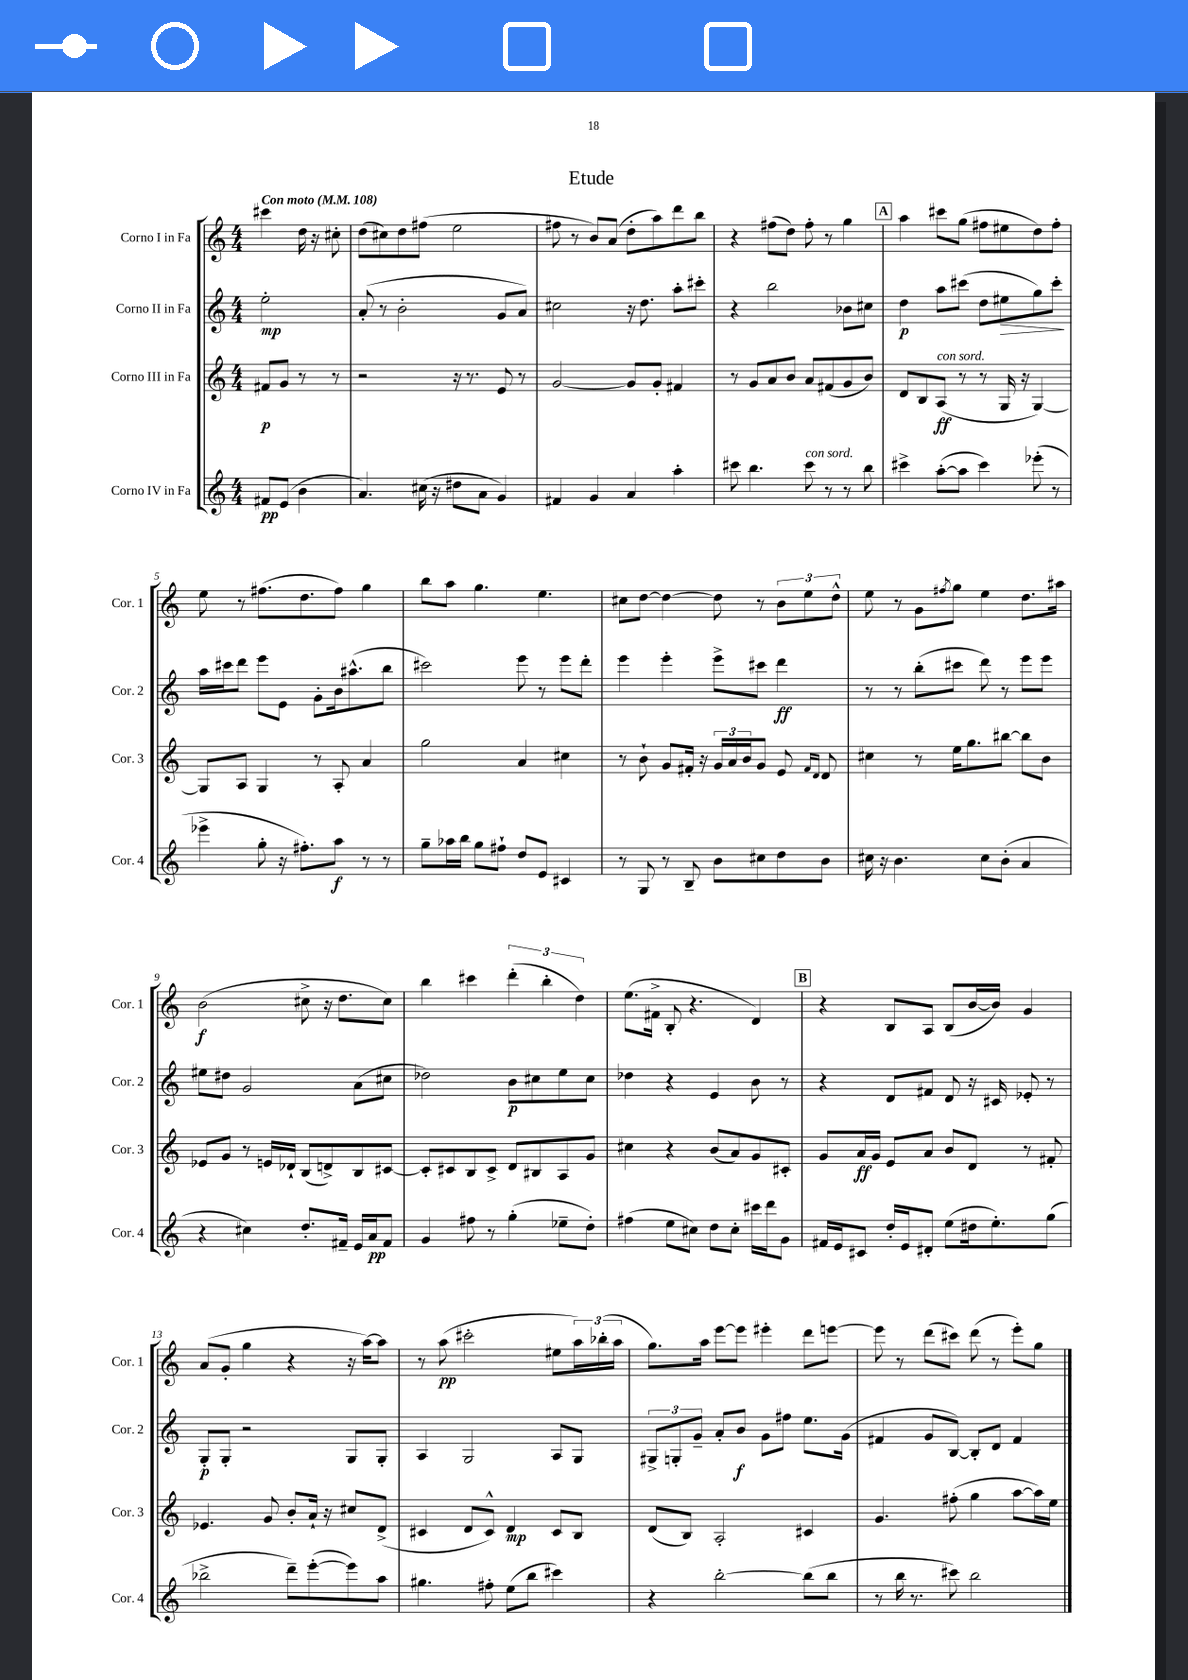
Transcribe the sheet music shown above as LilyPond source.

\header { title = "Etude" }
<<
\new StaffGroup <<
\new Staff = "s0" \with { instrumentName = "Corno I in Fa" shortInstrumentName = "Cor. 1" } {
    \clef treble \key c \major \numericTimeSignature \time 4/4 \partial 2 \tempo "Con moto" 4 = 108
    cis'''4 d''16 r16 cis''8-. |
    d''8( cis''8) d''8 fis''8( e''2 |
    fis''8 r8 b'8) a'8( d''8-. a''8) d'''8 b''8 |
    r4 fis''8( d''8) fis''8-. r8 g''4 |
    \mark \markup { \box "A" } a''4 cis'''8 g''8( fis''8 eis''8 d''8) fis''8-. |
    e''8 r8 fis''8.( d''8. fis''8) g''4 |
    b''8 a''8 g''4. e''4. |
    cis''8 d''8~ d''4~ d''8 r8 \tuplet 3/2 { b'8 e''8 d''8-^ } |
    e''8 r8 g'8 \acciaccatura { fis''8 } g''8 e''4 d''8. ais''16 |
    b'2\f( cis''8-> r16 d''8. cis''8) |
    b''4 cis'''4 \tuplet 3/2 { d'''4-.( b''4-. d''4) } |
    e''8.( fis'16-> b8-. r4. d'4) |
    \mark \markup { \box "B" } r4 b8 a8 b8( b'16~ b'16) g'4 |
    a'8( g'8-. g''4 r4 r16 a''16~) a''8 |
    r8 a''8\pp( cis'''2-. eis''8 \tuplet 3/2 { a''16) bes''16-.( a''16 } |
    g''8.) a''16 e'''8~ e'''8 eis'''4-. d'''8 e'''8~ |
    e'''8 r8 d'''8( cis'''8) d'''8( r8 e'''8-.) g''8 \bar "|." |
}
\new Staff = "s1" \with { instrumentName = "Corno II in Fa" shortInstrumentName = "Cor. 2" } {
    \clef treble \key c \major \numericTimeSignature \time 4/4 \partial 2
    e''2-.\mp |
    a'8-.( r8 b'2-. g'8 a'8) |
    cis''2 r16 d''8. a''8-. cis'''8-. |
    r4 b''2 bes'8 cis''8 |
    \mark \markup { \box "A" } d''4\p a''8 cis'''8( d''8 eis''8\> g''8) cis'''8-.\! |
    a''16 cis'''16 d'''8 e'''8 e'8 g'8-. b'16 ais''8.-^( b''8 |
    cis'''2) e'''8 r8 e'''8 d'''8-. |
    e'''4 e'''4-. e'''8-> cis'''8 d'''4\ff |
    r8 r8 b''8-.( cis'''8 d'''8) r8 e'''8 e'''8 |
    eis''8 dis''8 g'2 a'8( cis''8 |
    des''2) b'8\p cis''8 e''8 cis''8 |
    des''4 r4 e'4 b'8 r8 |
    \mark \markup { \box "B" } r4 d'8 fis'8 d'8 r16 cis'16 ees'8-. r8 |
    g8-.\p g8-. r2 g8 g8-. |
    a4 g2 a8 g8 |
    \tuplet 3/2 { gis8-> g8-. g'8-- } a'8-. b'8\f g'8 fis''8 e''8. g'16( |
    fis'4 g'8 b8~) b8-. d'8 fis'4 \bar "|." |
}
\new Staff = "s2" \with { instrumentName = "Corno III in Fa" shortInstrumentName = "Cor. 3" } {
    \clef treble \key c \major \numericTimeSignature \time 4/4 \partial 2
    fis'8\p g'8 r8 r8 |
    r2 r16 r8. e'8 r8 |
    g'2~ g'8 g'8-. fis'4 |
    r8 g'8 a'8 b'8 a'8 fis'8( g'8 b'8) |
    \mark \markup { \box "A" } d'8 b8 a8\ff^\markup { \italic "con sord." }( r8 r8 g16 r16 g4~) |
    g8 a8 g4 r8 a8-. a'4 |
    g''2 a'4 cis''4 |
    r8 b'8-! g'8 fis'16-. r16 \tuplet 3/2 { g'16 a'16 b'16 } g'8 e'8 \grace { fis'16 d'16 } d'8 |
    cis''4 r8 e''16 g''8. bis''8~ bis''8 b'8 |
    ees'8 g'8 r8 e'16 des'16-! b8( d'8->) b8 cis'8~ |
    cis'8-. cis'8 b8 cis'8-> d'8 bis8 a8 g'8 |
    cis''4 r4 b'8( a'8) g'8 cis'8-. |
    \mark \markup { \box "B" } g'8 a'16\ff g'16 e'8 a'8 b'8 d'8 r8 fis'8-. |
    ees'4. g'8 b'8-. a'16-! r16 cis''8 d'8->( |
    cis'4 d'8 cis'8-^) d'4\mp cis'8 b8 |
    d'8( b8) a2-. cis'4 |
    g'4. fis''8-.( g''4 a''8~ a''16) e''16 \bar "|." |
}
\new Staff = "s3" \with { instrumentName = "Corno IV in Fa" shortInstrumentName = "Cor. 4" } {
    \clef treble \key c \major \numericTimeSignature \time 4/4 \partial 2
    fis'8\pp e'8( b'4 |
    a'4.) cis''16( r16 dis''8 a'8 g'4) |
    fis'4 g'4 a'4 a''4-. |
    cis'''8 b''4. cis'''8^\markup { \italic "con sord." } r8 r8 b''8 |
    \mark \markup { \box "A" } cis'''4-> a''8~-.( a''8 cis'''4) ees'''8-.( r8 |
    ees'''4-> g''8-. r16 fis''8.-.) a''8\f r8 r8 |
    g''8-- aes''16 b''16 g''8 fis''8-! d''8 e'8 cis'4 |
    r8 g8 r8 b8-- b'8 cis''8 d''8 b'8 |
    cis''16 r16 b'4. cis''8 b'8-.( a'4 |
    r4 cis''4) d''8.-. fis'16-- e'16 a'16\pp fis'8 |
    g'4 fis''8 r8 g''4-.( ees''8-- d''8-.) |
    fis''4( e''8 cis''8) d''8 cis''8-. cis'''16 d'''16 g'8 |
    \mark \markup { \box "B" } fis'16 e'16 cis'8 d''16-. e'16 dis'8-. e''8( dis''16 e''8.-.) g''8( |
    bes''2-> d'''8--) e'''8~-.( e'''8) a''8 |
    gis''4. fis''8-. e''8( b''8 cis'''4) |
    r4 b''2~-. b''8( b''8 |
    r8 b''16 r8. cis'''8) b''2 \bar "|." |
}
>>
>>
